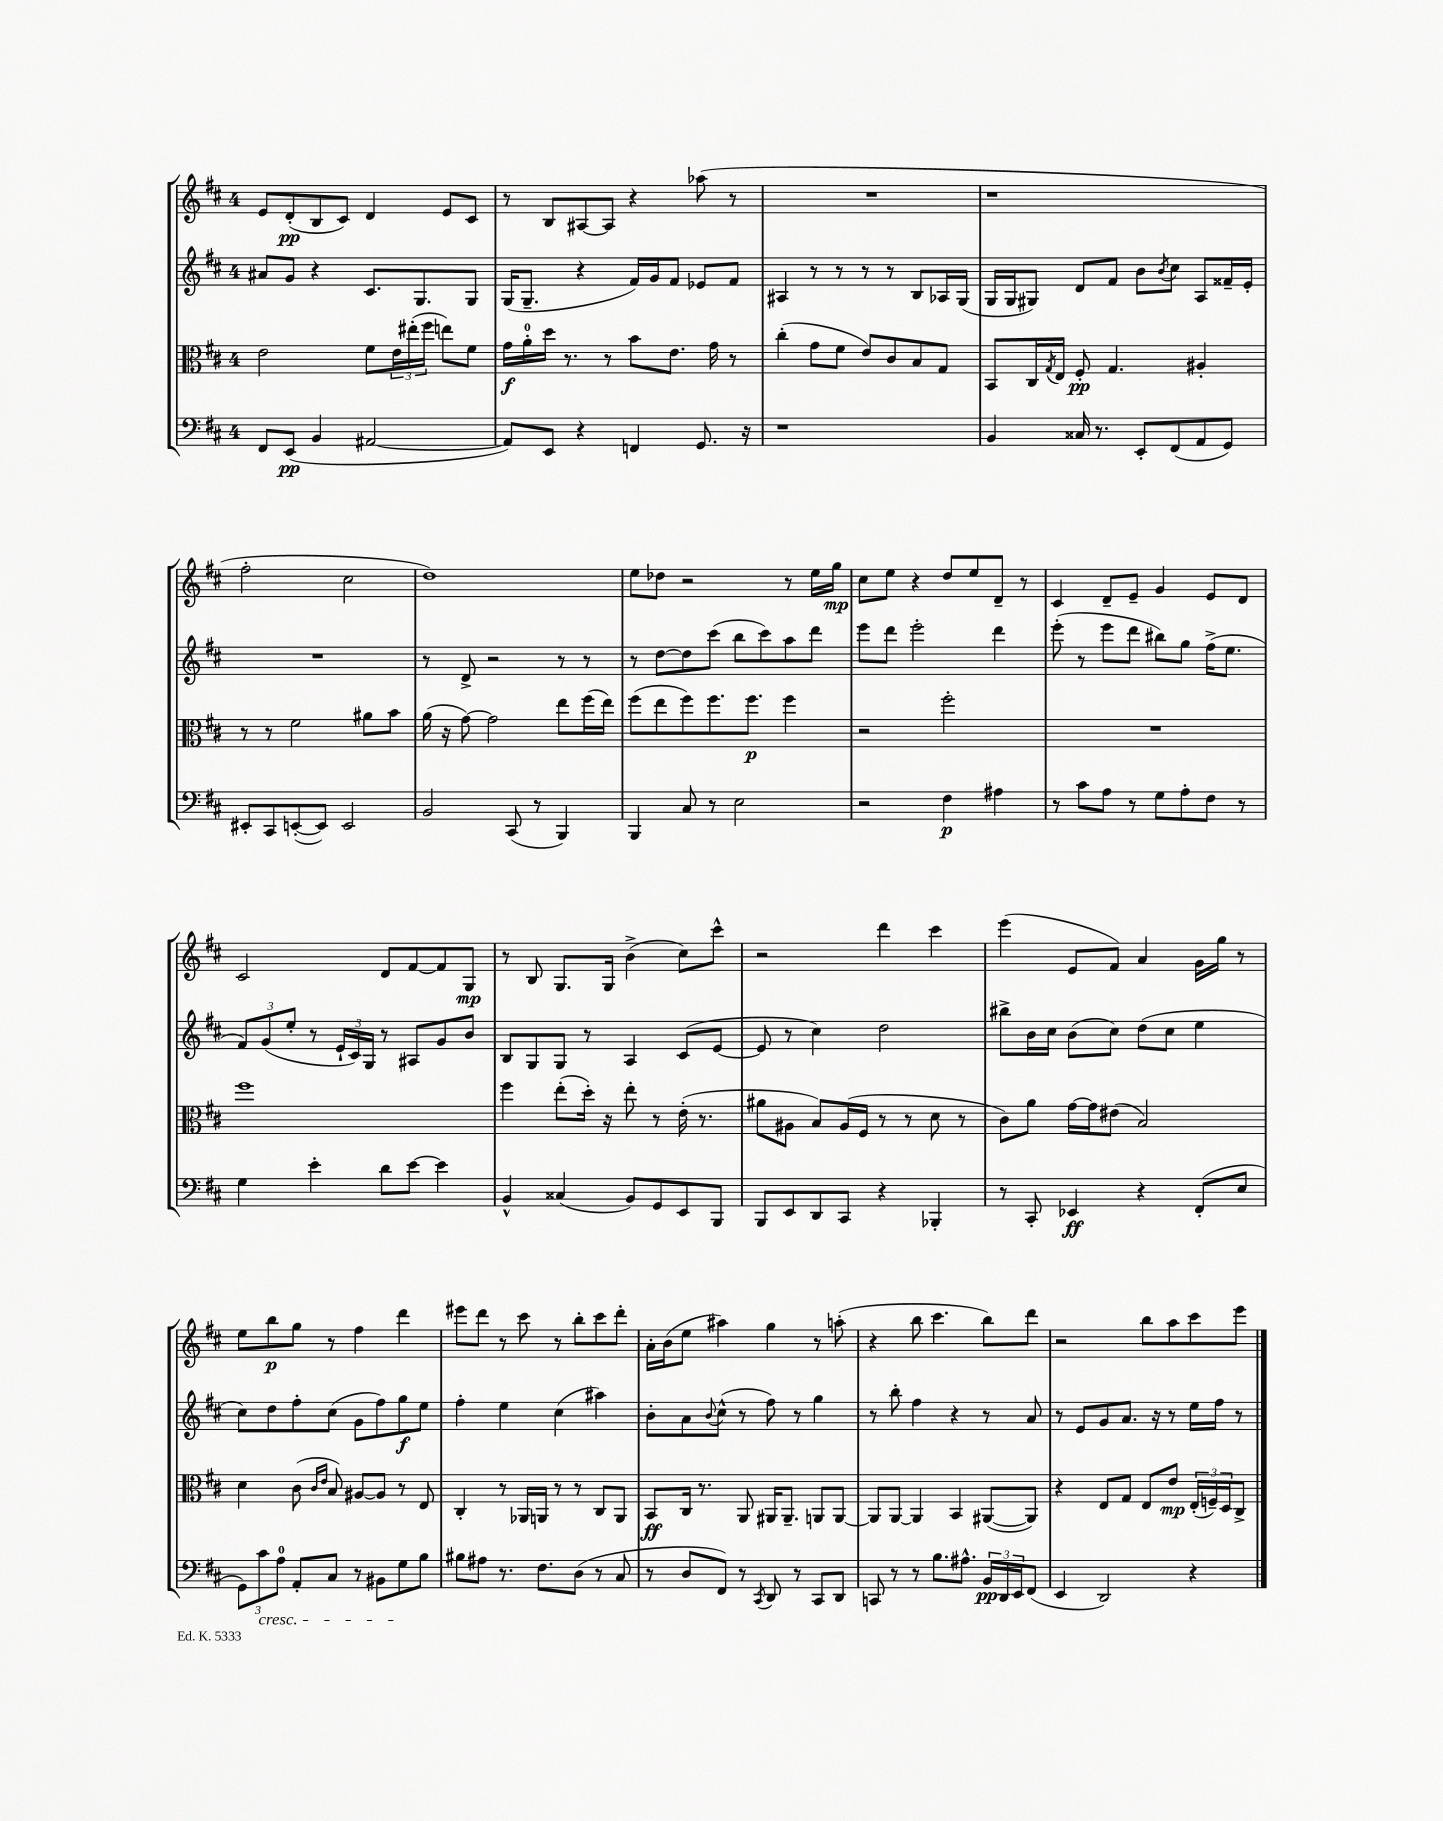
<<
\new StaffGroup <<
\new Staff = "s0" {
    \clef treble \key d \major \once \override Staff.TimeSignature.style = #'single-digit \time 4/4
    e'8 d'8-.\pp( b8 cis'8) d'4 e'8 cis'8 |
    r8 b8 ais8~ ais8 r4 aes''8( r8 |
    R1 |
    r1 |
    fis''2-. cis''2 |
    d''1) |
    e''8 des''8 r2 r8 e''16 g''16\mp |
    cis''8 e''8 r4 d''8 e''8 d'8-- r8 |
    cis'4 d'8-- e'8-- g'4 e'8 d'8 |
    cis'2 d'8 fis'8~ fis'8 g8\mp |
    r8 b8 g8. g16 b'4->( cis''8) cis'''8-^ |
    r2 d'''4 cis'''4 |
    e'''4( e'8 fis'8) a'4 g'16 g''16 r8 |
    e''8 b''8\p g''8 r8 fis''4 d'''4 |
    eis'''8 d'''8 r8 cis'''8 r8 b''8-. cis'''8 d'''8-. |
    a'16-. b'16( e''8 ais''4) g''4 r8 a''8-.( |
    r4 b''8 cis'''4. b''8) d'''8 |
    r2 b''8 a''8 cis'''8 e'''8 \bar "|." |
}
\new Staff = "s1" {
    \clef treble \key d \major \once \override Staff.TimeSignature.style = #'single-digit \time 4/4
    ais'8 g'8 r4 cis'8. g8. g8 |
    g16( g8.-- r4 fis'16) g'16 fis'8 ees'8 fis'8 |
    ais4 r8 r8 r8 r8 b8 aes16 g16( |
    g16 g16 gis8) d'8 fis'8 b'8 \acciaccatura { b'8 } cis''8 a8 fisis'16-- e'16-. |
    R1 |
    r8 d'8-> r2 r8 r8 |
    r8 d''8~ d''8 cis'''8( b''8 cis'''8) a''8 d'''8 |
    e'''8 d'''8 e'''2-. d'''4 |
    e'''8-.( r8 e'''8 d'''8 bis''8) g''8 fis''16->( e''8. |
    \tuplet 3/2 { fis'8) g'8( e''8-. } r8 \tuplet 3/2 { e'16-! cis'16) g16 } r8 ais8 g'8 b'8 |
    b8 g8 g8 r8 a4 cis'8( e'8~ |
    e'8 r8 cis''4) d''2 |
    bis''8-> b'16 cis''16 b'8( cis''8) d''8( cis''8 e''4 |
    cis''8) d''8 fis''8-. cis''8( g'8 fis''8) g''8\f e''8 |
    fis''4-. e''4 cis''4( ais''4) |
    b'8-. a'8 \appoggiatura { b'8 } cis''8-^( r8 fis''8) r8 g''4 |
    r8 b''8-. fis''4 r4 r8 a'8 |
    r8 e'8 g'8 a'8. r16 r8 e''16 fis''16 r8 \bar "|." |
}
\new Staff = "s2" {
    \clef alto \key d \major \once \override Staff.TimeSignature.style = #'single-digit \time 4/4
    e'2 fis'8 \tuplet 3/2 { e'16 eis''16-.( fis''16 } e''8) fis'8 |
    g'16\f a'16-0-. d''16 r8. r8 b'8 e'8. g'16 r8 |
    cis''4-.( g'8 fis'8 e'8) cis'8 b8 g8 |
    b,8 cis16 \acciaccatura { g8 } e16 fis8-.\pp g4. ais4-. |
    r8 r8 fis'2 ais'8 b'8 |
    a'16( r16 g'8~) g'2 e''8 fis''16( e''16) |
    fis''8( e''8 fis''8) fis''8. fis''8.\p fis''4 |
    r2 fis''2-. |
    R1 |
    fis''1 |
    fis''4 e''8-.( d''16-.) r16 e''8-. r8 e'16-.( r8. |
    ais'8 ais8 b8) ais16( fis16 r8 r8 d'8 r8 |
    cis'8) a'8 g'16~ g'16 eis'8( b2) |
    d'4 cis'8( \grace { cis'16 e'16 } b8) ais8~ ais8 r8 e8 |
    cis4-. r8 aes,16 a,16 r8 r8 cis8 a,8 |
    b,8\ff cis16 r8. a,8 ais,16 ais,8.-- a,8 a,8~ |
    a,8 a,8~ a,4 b,4 ais,8~( ais,8) |
    r4 e8 g8 e8 e'8\mp \tuplet 3/2 { e16-.( f16--) d16 } cis8-> \bar "|." |
}
\new Staff = "s3" {
    \clef bass \key d \major \once \override Staff.TimeSignature.style = #'single-digit \time 4/4
    fis,8 e,8\pp( b,4 ais,2~ |
    ais,8) e,8 r4 f,4 g,8. r16 |
    r1 |
    b,4 cisis16 r8. e,8-. fis,8( a,8 g,8) |
    eis,8-. cis,8 e,8~-.( e,8) e,2 |
    b,2 cis,8( r8 b,,4) |
    b,,4 cis8 r8 e2 |
    r2 fis4\p ais4 |
    r8 cis'8 a8 r8 g8 a8-. fis8 r8 |
    g4 e'4-. d'8 e'8~ e'4 |
    b,4-^ cisis4( b,8) g,8 e,8 b,,8 |
    b,,8 e,8 d,8 cis,8 r4 bes,,4-. |
    r8 cis,8-. ees,4\ff r4 fis,8-.( e8 |
    \tuplet 3/2 { g,8) cis'8\cresc a8-0 } a,8-. cis8 r8 bis,8 g8\! b8 |
    bis8 ais8 r8. fis8. d8( r8 cis8 |
    r8 d8 fis,8) r8 \acciaccatura { cis,8 } d,8 r8 cis,8 d,8 |
    c,8 r8 r8 b8. ais8.-^ \tuplet 3/2 { b,16\pp d,16 e,16 } fis,8( |
    e,4 d,2) r4 \bar "|." |
}
>>
>>
\layout { \context { \Score \remove "Bar_number_engraver" } }
